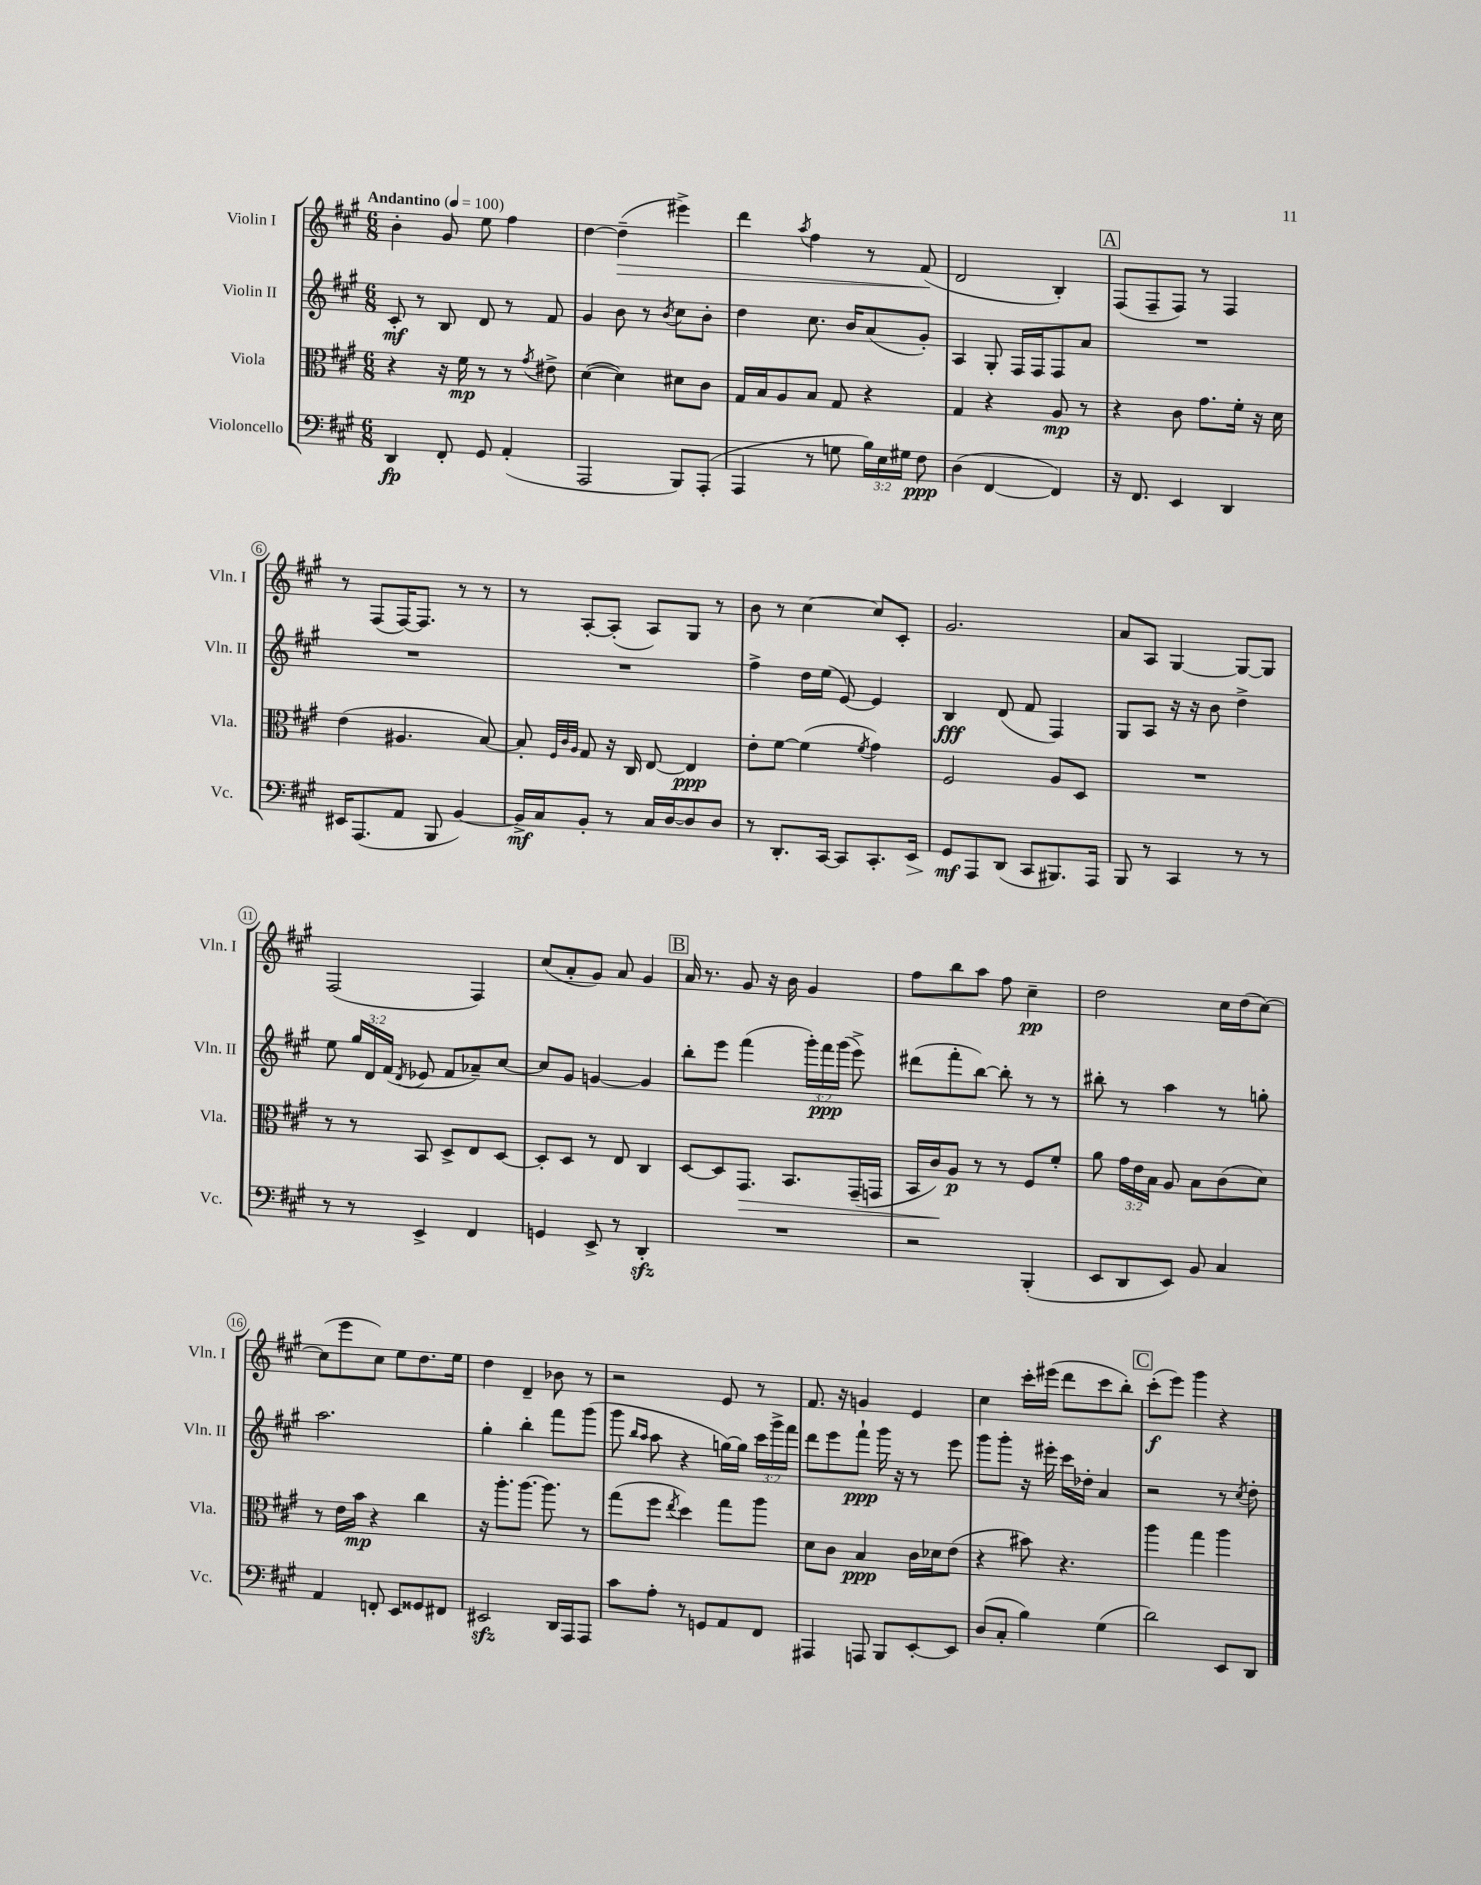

**kern	**kern	**kern	**kern
*staff4	*staff3	*staff2	*staff1
*clefF4	*clefC3	*clefG2	*clefG2
*k[f#c#g#]	*k[f#c#g#]	*k[f#c#g#]	*k[f#c#g#]
*M6/8	*M6/8	*M6/8	*M6/8
*MM100	*MM100	*MM100	*MM100
4DD	4r	8c#'	4b'
.	.	8r	.
8FF#'	16r	8B	8g#
.	16f#	.	.
8GG#	8r	8d	8ee
(4AA'	8r	8r	4ff#
.	8qg#	.	.
.	8e#^	8f#	.
=	=	=	=
2AAA	([4d	4g#	[4dd
.	4d])	8b	(4dd~]
.	.	8r	.
.	.	8qb	.
8BBB)	8d#	8cc#	4eee#^)
(8AAA'	8c#	8b'	.
=	=	=	=
4AAA	16G#	4dd	4ddd
.	16B	.	.
.	8A	.	.
.	.	.	8qaa
8r	8B	8.cc#	4ff#
8G	8G#	.	.
.	.	16b	.
24B)	4r	(8a	8r
24E	.	.	.
24G#	.	.	.
8F#	.	8g#')	(8f#
=	=	=	=
(4D	4G#	4A	2d
[4FF#	4r	8G#'	.
.	.	16F#	.
.	.	16F#	.
4FF#])	8A	8F#	4B')
.	8r	8a	.
=	=	=	=
16r	4r	2.r	(8F#
8.FF#	.	.	.
.	.	.	8F#~
4EE	8c#	.	8F#)
.	8.g#	.	8r
4DD	.	.	4F#
.	16f#'	.	.
.	16r	.	.
.	16d	.	.
=	=	=	=
16EE#	(4e	2.r	8r
(8.AAA	.	.	.
.	.	.	(8F#
8AA	4.A#	.	[16F#)
.	.	.	8.F#]
8BBB	.	.	.
[4BB)	.	.	8r
.	[8B)	.	8r
=	=	=	=
16BB^]	8B']	2.r	8r
16C#	.	.	.
.	32qqF#	.	.
.	32qqc#	.	.
.	32qqA	.	.
8BB'	8G#	.	[8A'
8r	16r	.	(8A']
.	16C#	.	.
16C#	[8E	.	8A)
[16D	.	.	.
8D]	4E]	.	8G#
8D	.	.	8r
=	=	=	=
8r	8e'	4ff#^	8b
8.DD'	[8f#	.	8r
.	(4f#]	16dd	[4cc#
[16CC#	.	(16ee	.
8CC#]	.	[8e)	.
.	8qf#	.	.
8.CC#'	4g#)	4e]	8cc#]
.	.	.	8c#'
16EE	.	.	.
=	=	=	=
8GG#	2F#	4B	2.g#
8AAA	.	.	.
(8DD	.	(8d	.
8CC#	.	8f#	.
8.BBB#)	8A	4F#)	.
.	8D	.	.
16AAA	.	.	.
=	=	=	=
8BBB	2.r	8G#	8a
8r	.	8A	8A
4CC#	.	16r	[4G#
.	.	16r	.
.	.	8b	.
8r	.	4dd^	8G#_
8r	.	.	8G#]
=	=	=	=
8r	8r	8ee	(2F#
8r	8r	24gg#	.
.	.	24d	.
.	.	(24f#	.
.	.	8qd	.
4EE^	8BB	8e-	.
.	8D^	8f#	.
4FF#	8E	8a-~)	4F#)
.	[8D	[8cc#	.
=	=	=	=
4GG	8D']	8cc#]	(8cc#
.	8D	8g#	8a'
8EE^	8r	[4g	8g#)
8r	8E	.	8a
4DD'	4C#	4g]	4g#
=	=	=	=
2.r	[8D	8bb'	16a
.	.	.	8.r
.	8D]	8eee	.
.	8.GG#	(4fff#	8g#
.	.	.	16r
.	8.BB	.	16b
.	.	24ggg#')	4g#
.	.	24fff#	.
.	.	(24ggg#	.
.	(16GG#~	8eee^)	.
.	16GG	.	.
=	=	=	=
2r	16BB	(8ddd#	8ff#
.	16c#)	.	.
.	8A	8fff#'	8bb
.	8r	[8bb)	8aa
.	8r	8bb']	8ff#
(4BBB'	8F#	8r	4cc#~
.	8f#'	8r	.
=	=	=	=
8EE	8a	8bb#'	2dd
8DD	24g#	8r	.
.	24e	.	.
.	24B	.	.
8EE)	8A	4aa	.
8BB	8B	.	.
4C#	(8c#	8r	16cc#
.	.	.	(16dd
.	8d)	8gg'	[8cc#)
=	=	=	=
4AA	8r	2.aa	(8cc#]
.	16e	.	8eee
.	16b	.	.
8FF'	4r	.	8cc#)
8EE	.	.	8ee
8GG##	4cc#	.	8.dd
8FF#	.	.	.
.	.	.	16ee
=	=	=	=
2EE#	16r	4gg#'	4dd
.	8.aa'	.	.
.	[8.aa	4bb'	4d~
.	8.aa]	.	.
16DD	.	8fff#	8b-
16AAA	.	.	.
8AAA	8r	(8ggg#	8r
=	=	=	=
8c#	(8gg#	8ggg#	2r
.	.	16qqbb	.
.	.	16qqaa	.
8A'	8ff#	8aa	.
.	8qee	.	.
8r	4dd)	4r	.
8GG	.	.	.
8AA	8gg#	[16gg)	8e
.	.	16gg]	.
8FF#	8aa	24ccc#	8r
.	.	24ggg#^	.
.	.	24fff#	.
=	=	=	=
4AAA#	8d	8ddd	8.f#
.	8c#	8eee	.
.	.	.	16r
8AAA	4B	8fff#`	4g
8BBB	.	16ggg#	.
.	.	16r	.
[8EE'	16c#	8r	4e
.	16d-	.	.
8EE]	(8e	8eee	.
=	=	=	=
(8D	4r	8ggg#	4cc#
8C#'	.	8ggg#'	.
4B)	8b#)	16r	16ccc#'
.	.	16eee#'	(16eee#
.	4.r	16ccc#	8ddd
.	.	16dd-'	.
(4G#	.	4a	8ccc#
.	.	.	8bb')
=	=	=	=
2d)	4aa	2r	(8ccc#'
.	.	.	8eee)
.	4gg#	.	4ggg#
8EE	4aa	8r	4r
.	.	8qcc#	.
8DD	.	8dd'	.
==	==	==	==
*-	*-	*-	*-
